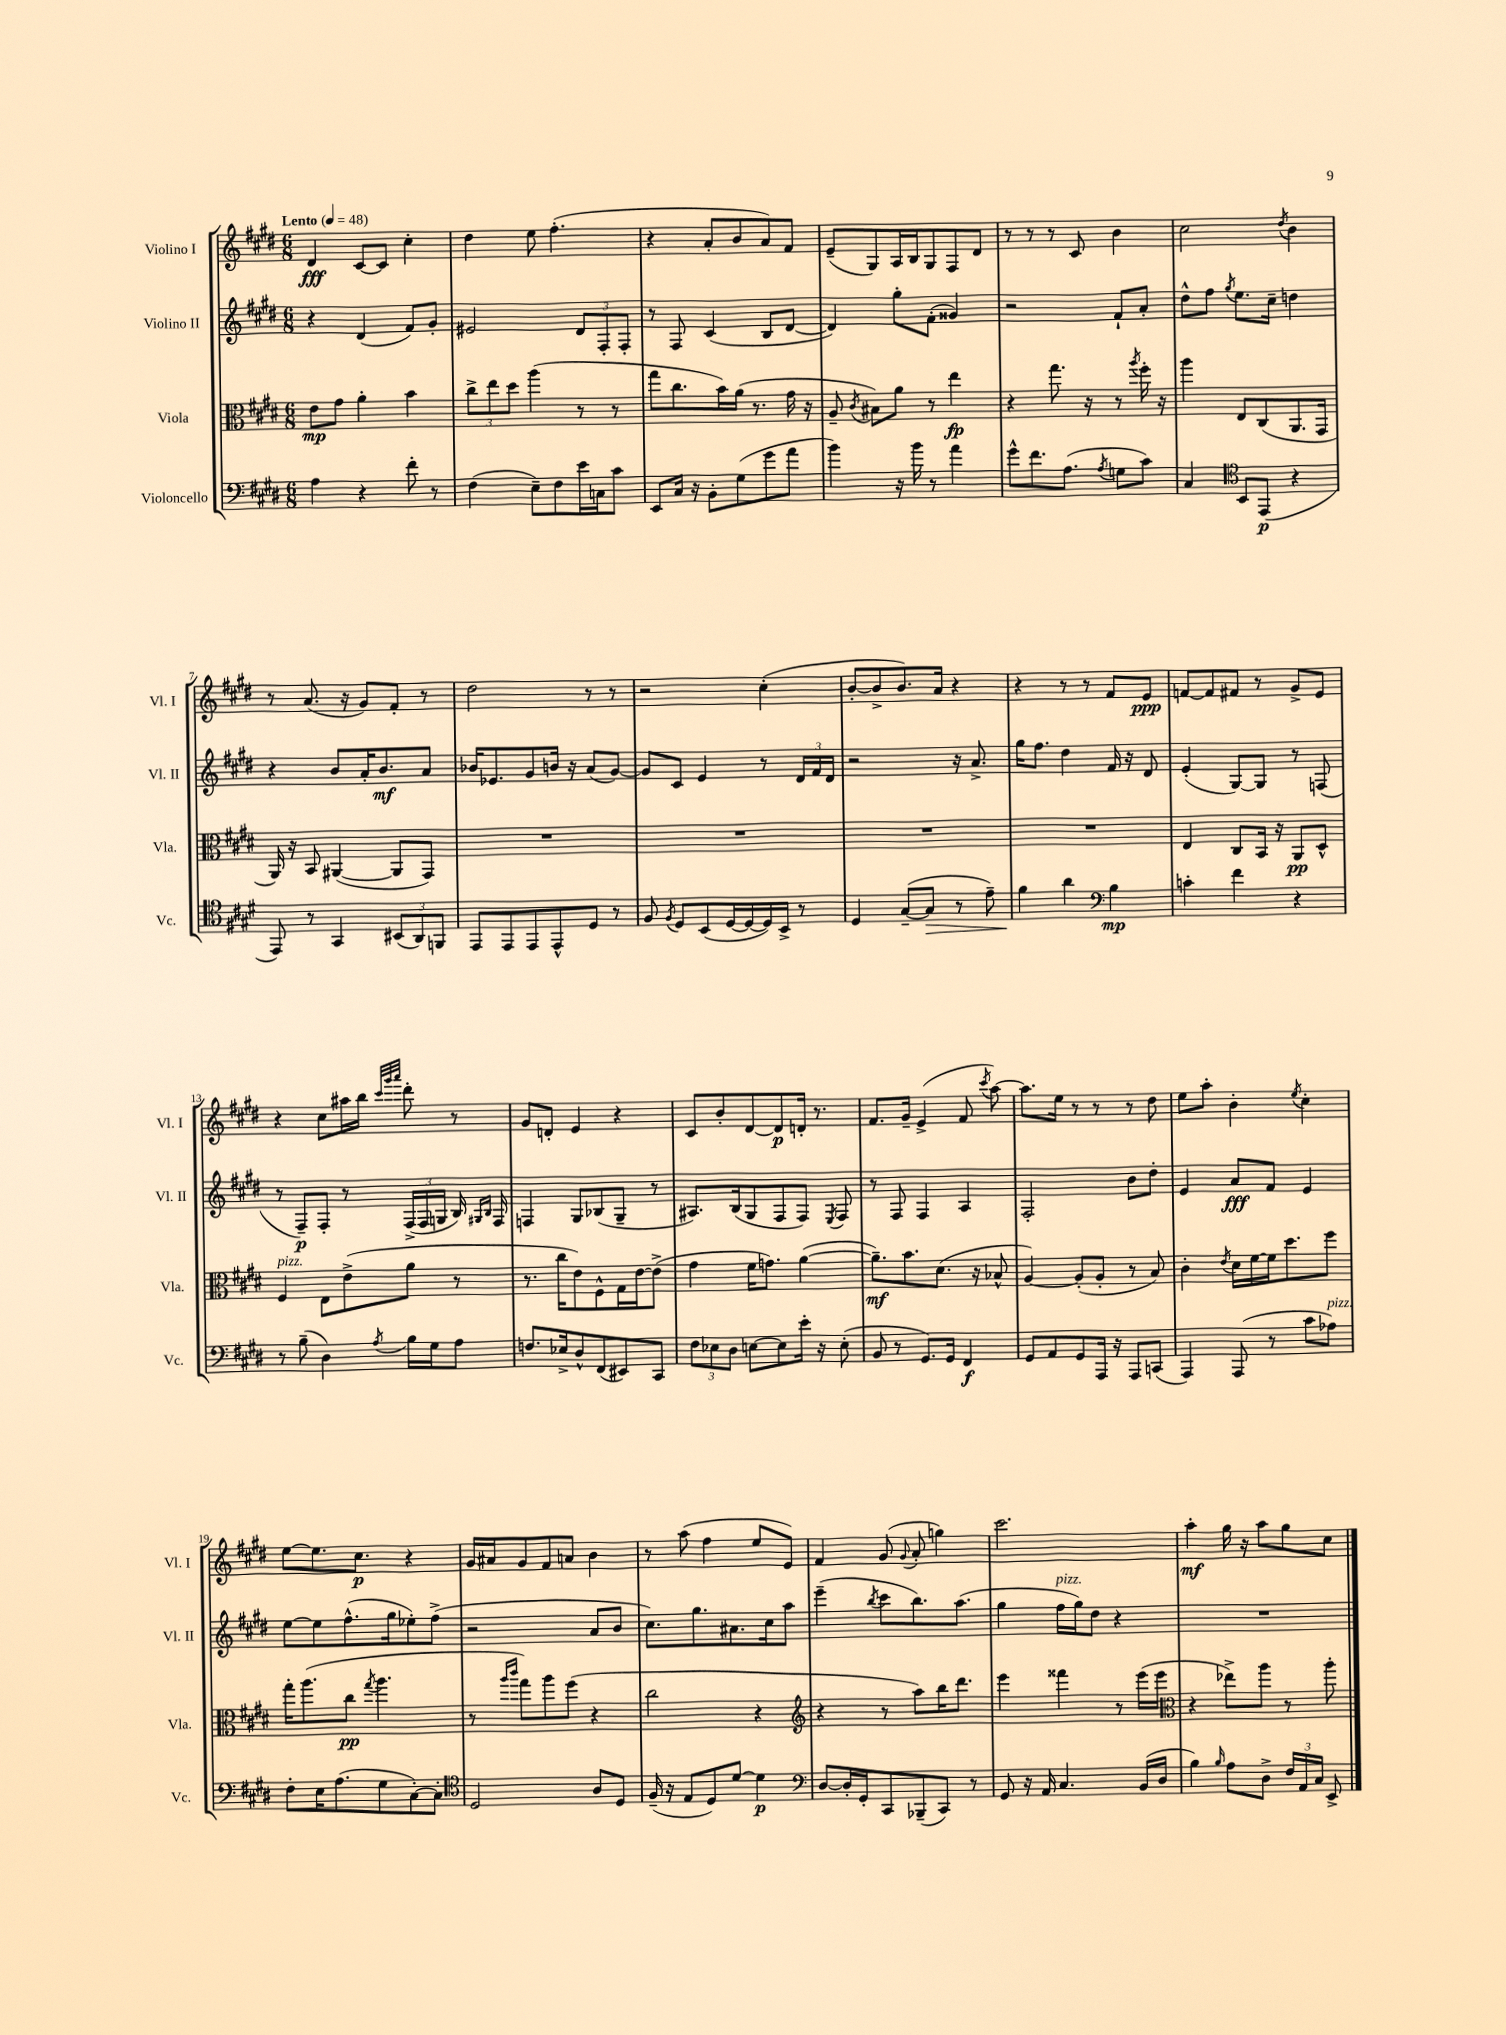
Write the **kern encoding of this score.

**kern	**kern	**kern	**kern
*staff4	*staff3	*staff2	*staff1
*clefF4	*clefC3	*clefG2	*clefG2
*k[f#c#g#d#]	*k[f#c#g#d#]	*k[f#c#g#d#]	*k[f#c#g#d#]
*M6/8	*M6/8	*M6/8	*M6/8
*MM48	*MM48	*MM48	*MM48
4A	8e	4r	4d#
.	8g#	.	.
4r	4a'	(4d#	[8c#
.	.	.	8c#]
8f#'	4b	8f#)	4cc#'
8r	.	8g#'	.
=	=	=	=
(4F#	12cc#^	2e#	4dd#
.	12ee	.	.
.	12dd#	.	.
8E~)	(4aa	.	8ee
8F#	.	.	(4.ff#'
16e	8r	12d#	.
16C	.	.	.
.	.	12F#'	.
8c#	8r	.	.
.	.	12F#'	.
=	=	=	=
8EE	8gg#	8r	4r
16C#	8.cc#	8F#	.
16r	.	.	.
8BB'	.	(4c#	8a'
.	16b)	.	.
(8G#	(16a	.	8b
.	8.r	.	.
8g#	.	8B	8a)
8a	16g#	[8d#	8f#
.	16r	.	.
=	=	=	=
4b)	8A~	4d#])	(8e~
.	8qc#	.	.
.	8B#)	.	8G#)
16r	8a	8gg#'	16A
16b	.	.	16B
8r	8r	(8f#'	8G#
4a	4ee	4g##)	8F#
.	.	.	8d#
=	=	=	=
8g#^^	4r	2r	8r
8.f#	.	.	8r
.	8.gg#	.	8r
(8.A	.	.	.
.	.	.	8c#
.	16r	.	.
8qA	.	.	.
8G	8r	8f#`	4b
.	8qaa	.	.
8c#)	16ff#'	8a'	.
.	16r	.	.
=	=	=	=
4C#	4aa	8dd#^^	2cc#
.	.	8ff#	.
*clefC4	*	*	*
.	.	8qgg#	.
8BB	8E	8.ee	.
(8EE	(8C#	.	.
.	.	16cc#~	.
.	.	.	8qdd#
4r	8.AA	4dd	4b
.	16GG#	.	.
=	=	=	=
8EE)	16AA)	4r	8r
.	16r	.	.
8r	8BB	.	(8.a
4GG#	([4AA#	8b	.
.	.	.	16r
.	.	16a'	8g#)
.	.	8.b	.
(12BB#	8AA#]	.	8f#'
12AA)	.	.	.
.	8GG#)	8a	8r
12FF	.	.	.
=	=	=	=
8EE	2.r	16b-	2dd#
.	.	8.e-	.
8EE	.	.	.
8EE	.	8g#	.
8EE^^	.	16b	.
.	.	16r	.
8D#	.	(8a	8r
8r	.	[8g#)	8r
=	=	=	=
8F#	2.r	8g#]	2r
8qF#	.	.	.
8D#	.	8c#	.
(8BB	.	4e	.
[16D#	.	.	.
16D#_	.	.	.
16D#])	.	8r	(4cc#'
16BB^	.	.	.
8r	.	24d#	.
.	.	24f#	.
.	.	24d#	.
=	=	=	=
4D#	2.r	2r	[8b'
.	.	.	8b^]
([8G#~	.	.	8.b)
8G#]	.	.	.
.	.	.	16a
8r	.	16r	4r
.	.	8.a^	.
8e~)	.	.	.
=	=	=	=
4f#	2.r	16gg#	4r
.	.	8.ff#	.
4a	.	4dd#	8r
.	.	.	8r
*clefF4	*	*	*
4B	.	16f#	8f#
.	.	16r	.
.	.	8d#	8e
=	=	=	=
4c'	4E	(4e'	[8f
.	.	.	8f]
4f#	8C#	[8G#)	8f#
.	16BB	8G#]	8r
.	16r	.	.
4r	8AA	8r	8g#^
.	8D#^^	(8F	8e
=	=	=	=
8r	4F#	8r	4r
(8B~	.	8F#~)	.
4D#)	8E	8F#'	8cc#
.	(8e^	8r	16aa#
.	.	.	16bb
.	.	.	32qqccc#
.	.	.	32qqggg#
8qA	.	.	32qqaaa
16B	8a	(24F#^	8ddd#'
.	.	24F#	.
16G#	.	.	.
.	.	24G	.
8A	8r	16B)	8r
.	.	16qqG#	.
.	.	16qqB	.
.	.	16F#	.
=	=	=	=
8.F	8.r	4F	8g#
.	.	.	8d'
16E-^	16cc#	.	.
8D#^^	8e)	8G#	4e
(8FF#	8F#^^	(8B-	.
8EE#)	16G#	8G#~	4r
.	[16e	.	.
8CC#	(8e^]	8r	.
=	=	=	=
12F#	4g#	8.A#)	8c#
12E-	.	.	.
.	.	.	8b'
12D#	.	.	.
.	.	(16B	.
[8E	16f#	8G#	[8d#
.	8.g)	.	.
8E]	.	8F#	8d#]
16e'	([4a	8F#)	16d'
16r	.	.	8.r
.	.	8qE	.
(8E'	.	8F#	.
=	=	=	=
8BB	8.a~])	8r	8.f#
8r	.	8F#	.
.	8.b	.	16g#~
8.GG#)	.	4F#	(4e^
.	(8.d#	.	.
16GG#	.	.	.
4FF#	.	4A	8f#
.	16r	.	.
.	.	.	8qccc#
.	8B-^^	.	[8aa)
=	=	=	=
8GG#	[4A)	2F#'	8.aa]
8AA	.	.	.
.	.	.	16ee
8GG#	(8A']	.	8r
16AAA	8A'	.	8r
16r	.	.	.
8AAA	8r	8b	8r
(8CC	8B)	8dd#'	8dd#
=	=	=	=
4AAA)	4c#'	4e	8ee
.	.	.	8aa'
.	8qe	.	.
(8AAA	16d#	8a	4b'
.	[16f#	.	.
8r	16f#]	8f#	.
.	8.dd#	.	.
.	.	.	8qee
8c#	.	4e	4cc#'
8A-)	8ff#	.	.
=	=	=	=
8F#'	16gg#'	[8ee	[8ee
.	(8.aa	.	.
16E	.	8ee]	8.ee]
(8.A	.	.	.
.	8cc#	(8.ff#^^	.
.	.	.	8.cc#
.	8qgg#	.	.
8G#	4.aa	.	.
.	.	16gg#	.
[8C#')	.	8ee-')	4r
8C#']	.	(8ff#^	.
=	=	=	=
*clefC4	*	*	*
2D#	8r	2r	16g#
.	.	.	16a#
.	16qqaa	.	.
.	16qqccc#	.	.
.	8gg#)	.	8g#
.	8aa	.	8f#
.	(8ff#	.	8a
8A	4r	8a	4b
8D#	.	8b	.
=	=	=	=
(16F#~	2cc#	8.cc#)	8r
16r	.	.	.
8E	.	.	(8aa
.	.	8.gg#	.
8D#)	.	.	4ff#
[8d#	.	8.a#	.
4d#]	4r	.	8ee
.	.	16cc#	.
.	.	8aa	8e)
=	=	=	=
*clefF4	*clefG2	*	*
[8D#	4r	(4eee~	4f#
16D#']	.	.	.
16GG#'	.	.	.
.	.	8qbb	.
8CC#	8r	8ccc#	(8g#
.	.	.	8qqg#
(8BBB-~	8aa)	8.bb)	8a'
8CC#)	16bb	.	4gg)
.	8.ddd#	(8.aa	.
8r	.	.	.
=	=	=	=
8GG#	4eee	4gg#	2.ccc#
16r	.	.	.
16AA	.	.	.
4.C#	4fff##	16ff#	.
.	.	16gg#)	.
.	.	8dd#	.
.	8r	4r	.
(16BB	(16eee	.	.
16D#	16eee	.	.
=	=	=	=
*	*clefC3	*	*
4B)	4r	2.r	4aa'
16qqB	.	.	.
8A	8ee-^)	.	16gg#
.	.	.	16r
8D#^	8aa	.	8aa
24F#	8r	.	8gg#
24AA	.	.	.
24C#	.	.	.
8EE^	8aa'	.	8cc#
==	==	==	==
*-	*-	*-	*-
